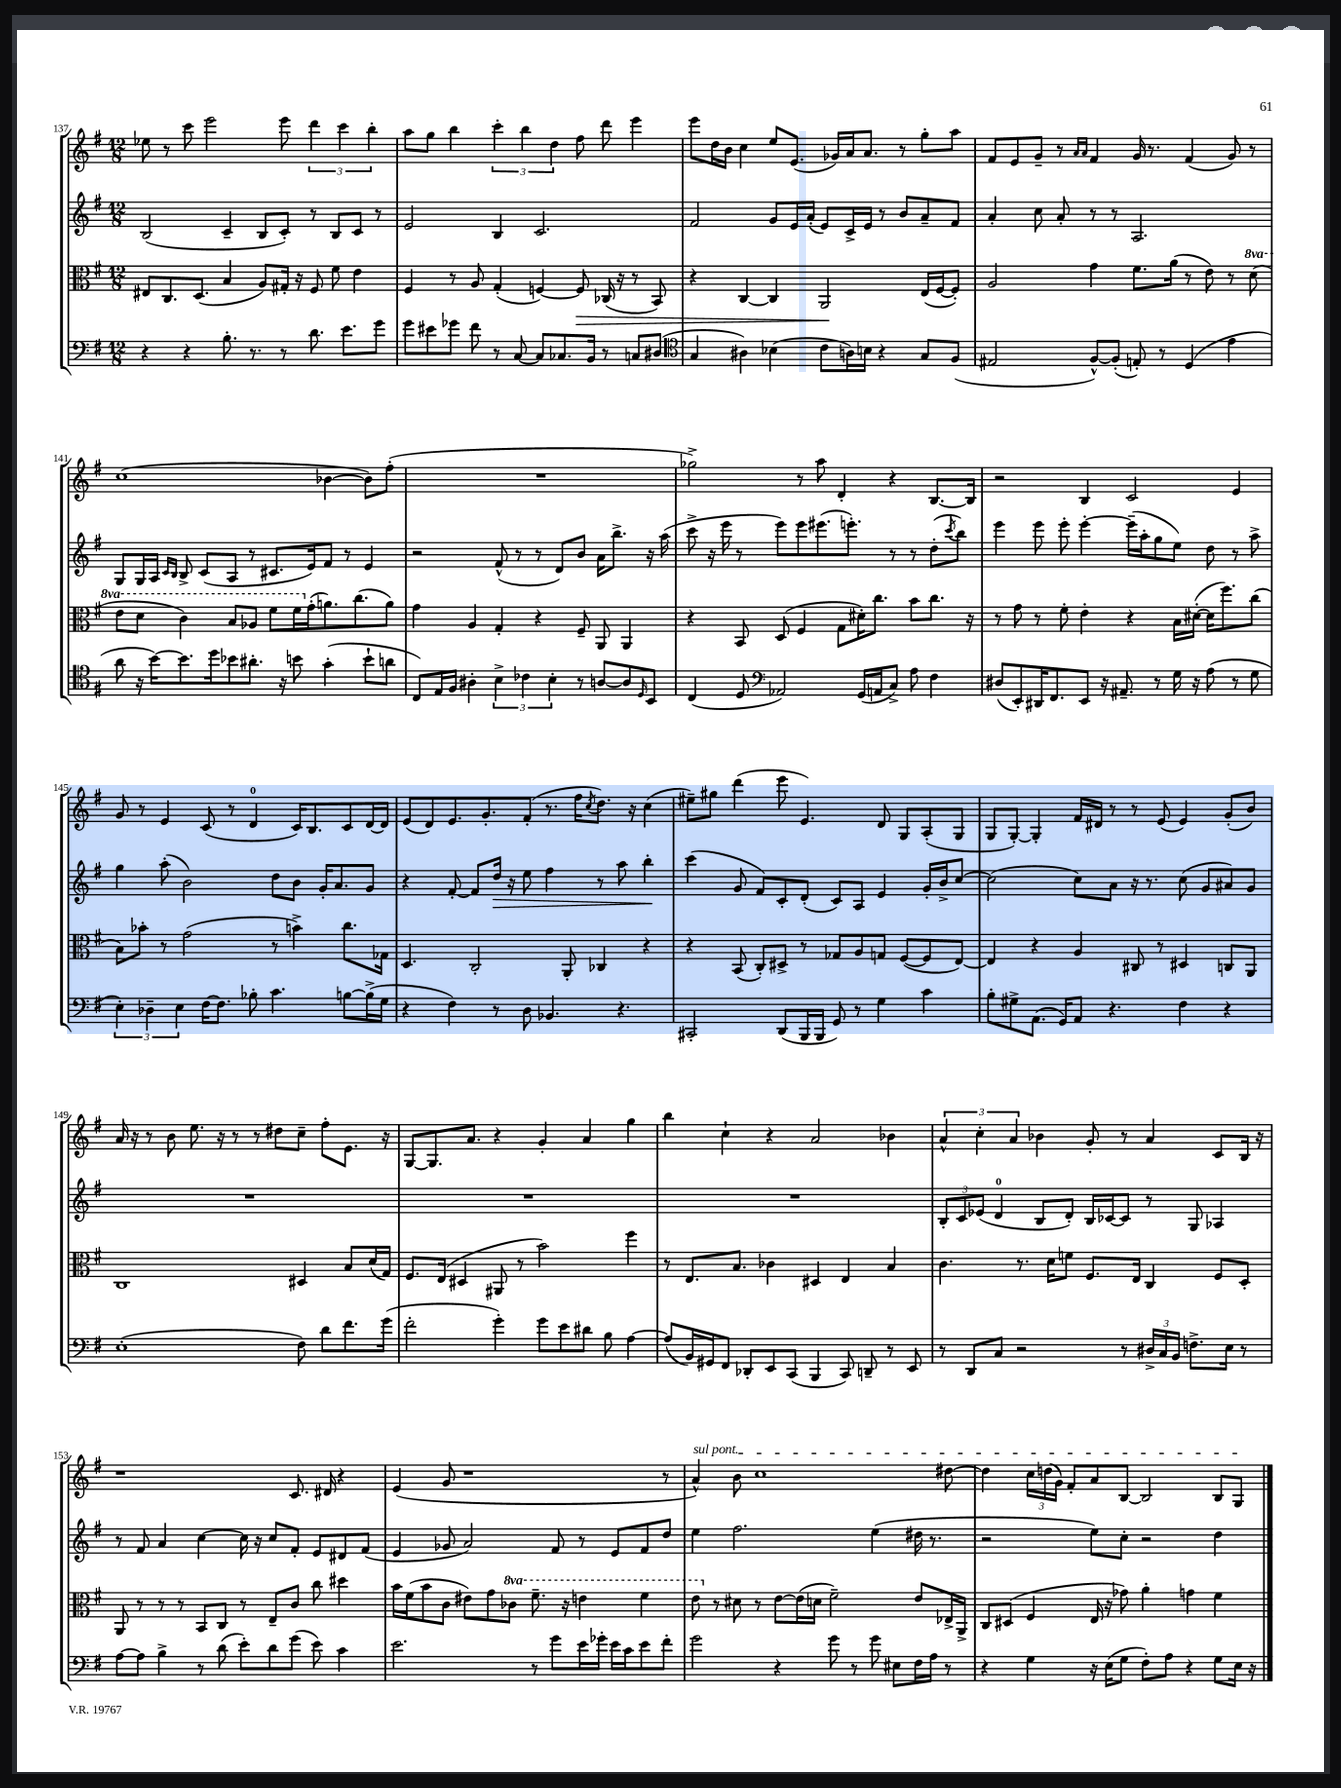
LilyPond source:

<<
\new StaffGroup <<
\new Staff = "s0" {
    \clef treble \key g \major \numericTimeSignature \time 12/8
    ees''8 r8 c'''8 e'''2 e'''8 \tuplet 3/2 { d'''4 c'''4 b''4-. } |
    a''8 g''8 b''4 \tuplet 3/2 { c'''4-. b''4 d''4 } fis''8 d'''8 e'''4 |
    e'''8 d''16 b'16 c''4 e''8 e'8.( ges'16) a'16 a'8. r8 g''8-. a''8 |
    fis'8 e'8 g'8-- r8 \grace { a'16 a'16 } fis'4 g'16 r8. fis'4( g'8) r8 |
    c''1( bes'4~ bes'8) fis''8-.( |
    R1. |
    ges''2->) r8 a''8 d'4-. r4 b8.~ b16 |
    r2 b4 c'2 e'4 |
    g'8 r8 e'4 c'8( r8 d'4-0 c'16) b8. c'8 d'16~ d'16 |
    e'8( d'8) e'8. g'8.-. fis'8-.( r8. fis''16 \acciaccatura { c''8 } d''8.) r16 c''4( |
    eis''8--) gis''8 d'''4( e'''8 e'4.) d'8 g8 a8-.( g8 |
    g8 g8~-.) g4-. fis'16 dis'16 r8 r8 e'8( e'4) g'8-.( b'8) |
    a'16 r16 r8 b'8 e''8. r16 r8 r8 dis''8 c''8-- fis''8-. e'8. r16 |
    g8~ g8. a'8. r4 g'4-. a'4 g''4 |
    b''4 c''4-! r4 a'2 bes'4 |
    \tuplet 3/2 { a'4-^ c''4-. a'4 } bes'4 g'8-. r8 a'4 c'8 b16 r16 |
    r1 c'8. dis'16 r4 |
    e'4( g'8 r1 r8 |
    \once \override TextSpanner.bound-details.left.text = \markup { \italic "sul pont." } a'4-^\startTextSpan) b'8 c''1 dis''8~ |
    dis''4 \tuplet 3/2 { c''16 d''16( g'16) } fis'8-. a'8 b8~ b2 b8 g8\stopTextSpan \bar "|." |
}
\new Staff = "s1" {
    \clef treble \key g \major \numericTimeSignature \time 12/8
    b2( c'4-- b8 c'8-.) r8 b8 c'8 r8 |
    e'2 b4 c'2. |
    fis'2 g'8 e'16 a'16-.( e'8) c'16-> e'16 r8 b'8 a'8-- fis'8 |
    a'4-. c''8 a'8-. r8 r8 a2. |
    g8 g16 a16 \grace { c'16 b16 } b8-> c'8( a8 r8 cis'8. e'16) fis'8 r8 e'4 |
    r2 fis'8-^( r8 r8 d'8) b'8 a'16 b''8.-> r16 a''16( |
    c'''8-> r16 e'''16 r8 e'''8) e'''8 eis'''8.( e'''8.-.) r8 r8 d''8-.( \acciaccatura { c'''8 } b''8) |
    e'''4 e'''8 e'''8-. e'''4~-. e'''16--( a''16-. g''8 e''8) d''8 r8 a''8-> |
    g''4 a''8-.( b'2) d''8 b'8 g'16-. a'8. g'8 |
    r4 fis'8~-. fis'8 d''16\> r16 e''8 fis''4 r8 a''8 b''4-.\! |
    c'''4( g'8 fis'8) c'8-. d'8-.( c'8) a8 e'4 g'16-. b'16-> c''8~ |
    c''2( c''8) a'8 r16 r8. c''8( g'8 ais'8) g'8 |
    R1. |
    R1. |
    R1. |
    \tuplet 3/2 { b8-. c'8 ees'8( } d'4-0 b8 d'8-.) b16 ces'16~ ces'8 r8 g8 aes4 |
    r8 fis'8 a'4 c''4~ c''16 r16 c''8 fis'8-. e'8 dis'8 fis'8( |
    e'4 ges'8 a'2) fis'8 r8 e'8 fis'8 d''8 |
    e''4 fis''2. e''4( dis''16 r8. |
    r2 e''8) c''8-. r2 d''4 \bar "|." |
}
\new Staff = "s2" {
    \clef alto \key g \major \numericTimeSignature \time 12/8 \set Staff.ottavationMarkups = #ottavation-simple-ordinals
    eis8 c8. d8.( b4 a8) gis16-. r16 fis8 fis'8 e'4 |
    fis4 r8 a8 g4-.( f4~) f8\> ces16( r16 r8 b,8) |
    r4 c4~ c4 a,2\! e16( fis16~ fis8-.) |
    a2 g'4 fis'8. a'16( r8 e'8) r8 \ottava #1 d''8( |
    e''8 d''8 c''4) b'8 aes'8 fis''8 fis''16 \ottava #0 g'16-.( a'8.) c''8.( a'8) |
    g'4 a4 g4-. r4 fis8-- a,8 a,4 |
    r4 b,8 d8( fis4 g8 dis'16-.) c''8. b'8 c''8. r16 |
    r8 g'8 r8 fis'8-. e'4-. r4 b16 dis'16~-.( dis'16 fis''8.) c''8( |
    b8) bes'8-. r8 g'2( r8 b'4->) c''8. ges16 |
    d4. c2-. a,8-. ces4 r4 |
    r4 b,8( c8-.) dis8-> r8 ges8 a8 g8 fis8~( fis8 e8~) |
    e4 r4 a4 cis8 r8 dis4 c8 a,8 |
    c1 dis4 b8 d'16( g16) |
    fis8. e16( dis4 ais,8 r8 b'2) fis''4 |
    r8 e8. b8. ces'4 dis4 e4 b4 |
    c'4. r8. d'16 f'8 fis8. e16 c4 fis8 d8-. |
    a,8 r8 r8 r8 b,8 c8 r8 e8-- c'8 c''8 dis''4 |
    b'16 fis'16( b'8 c'8 eis'8) g'8 \ottava #1 ces''8 fis''8.-- r16 e''!4 fis''4 |
    e''8 \ottava #0 r8 dis'8 r8 e'8~ e'16( d'16 fis'2--) e'8 ees16-> a,16-> |
    c8 dis8( fis4 e16 r16 ges'8) a'4-. g'4 fis'4 \bar "|." |
}
\new Staff = "s3" {
    \clef bass \key g \major \numericTimeSignature \time 12/8
    r4 r4 b8.-. r8. r8 d'8. e'8. g'8 |
    g'8 eis'8 ges'8 fis'8 r8 c8~ c8 ces8. b,16 r8 c8 dis8( |
    \clef tenor g4 ais4) bes4( c'8 a16) b16 r4 g8 fis8( |
    eis2 fis8~-^) fis8-.( e8-.) r8 d4( e'4 |
    a'8 r16 b'16~) b'8. d''16 bes'8 ais'8.-. r16 b'8 g'4-.( b'8-! a'8 |
    c8) e16 fis16 ais4-. \tuplet 3/2 { b4-> ces'4 b4-. } r8 a8~ a8 \grace { d16 } b,8 |
    c4( d8 \clef bass aes,2) g,16( a,16 c8->) a8 fis4 |
    dis8( e,8-.) dis,16 fis,8. e,8 r16 ais,8.-- r8 g16 r16 a8( r8 g8 |
    \tuplet 3/2 { e4-.) des4-- e4 } fis16~ fis8. bes8-. c'4. b8~ b16->( g16 |
    r4 fis4) r8 d8 bes,4. r4. |
    cis,2-. d,8( b,,16 b,,16 g,8) r8 g4 c'4 |
    b8-. gis8-> a,8.( g,16) a,8 r4. fis4 r4 |
    e1-.( fis8) d'8 fis'8. g'16( |
    fis'2-. g'4-.) g'8 e'8 dis'8 b8 a4~ |
    a8( b,16) gis,16 fis,8 des,8-. e,8 c,8( b,,4 c,8) d,8-- r8 e,8 |
    r8 d,8 c8 r2 r8 \tuplet 3/2 { dis16-> c16 b,16 } f8.-> e16 r8 |
    a8~ a8 b4-> r8 d'8( e'8-.) d'8 g'8( e'8) c'4 |
    e'2. r8 g'8 e'16 ges'16-. e'16 c'16 e'8 fis'8-. |
    g'2 r4 g'8 r8 g'8 eis8 fis16 a16 r8 |
    r4 g4 r16 e16( g8 fis8-.) a8 r4 g8 e16 r16 \bar "|." |
}
>>
>>
\layout { \context { \Score currentBarNumber = #137 } }
